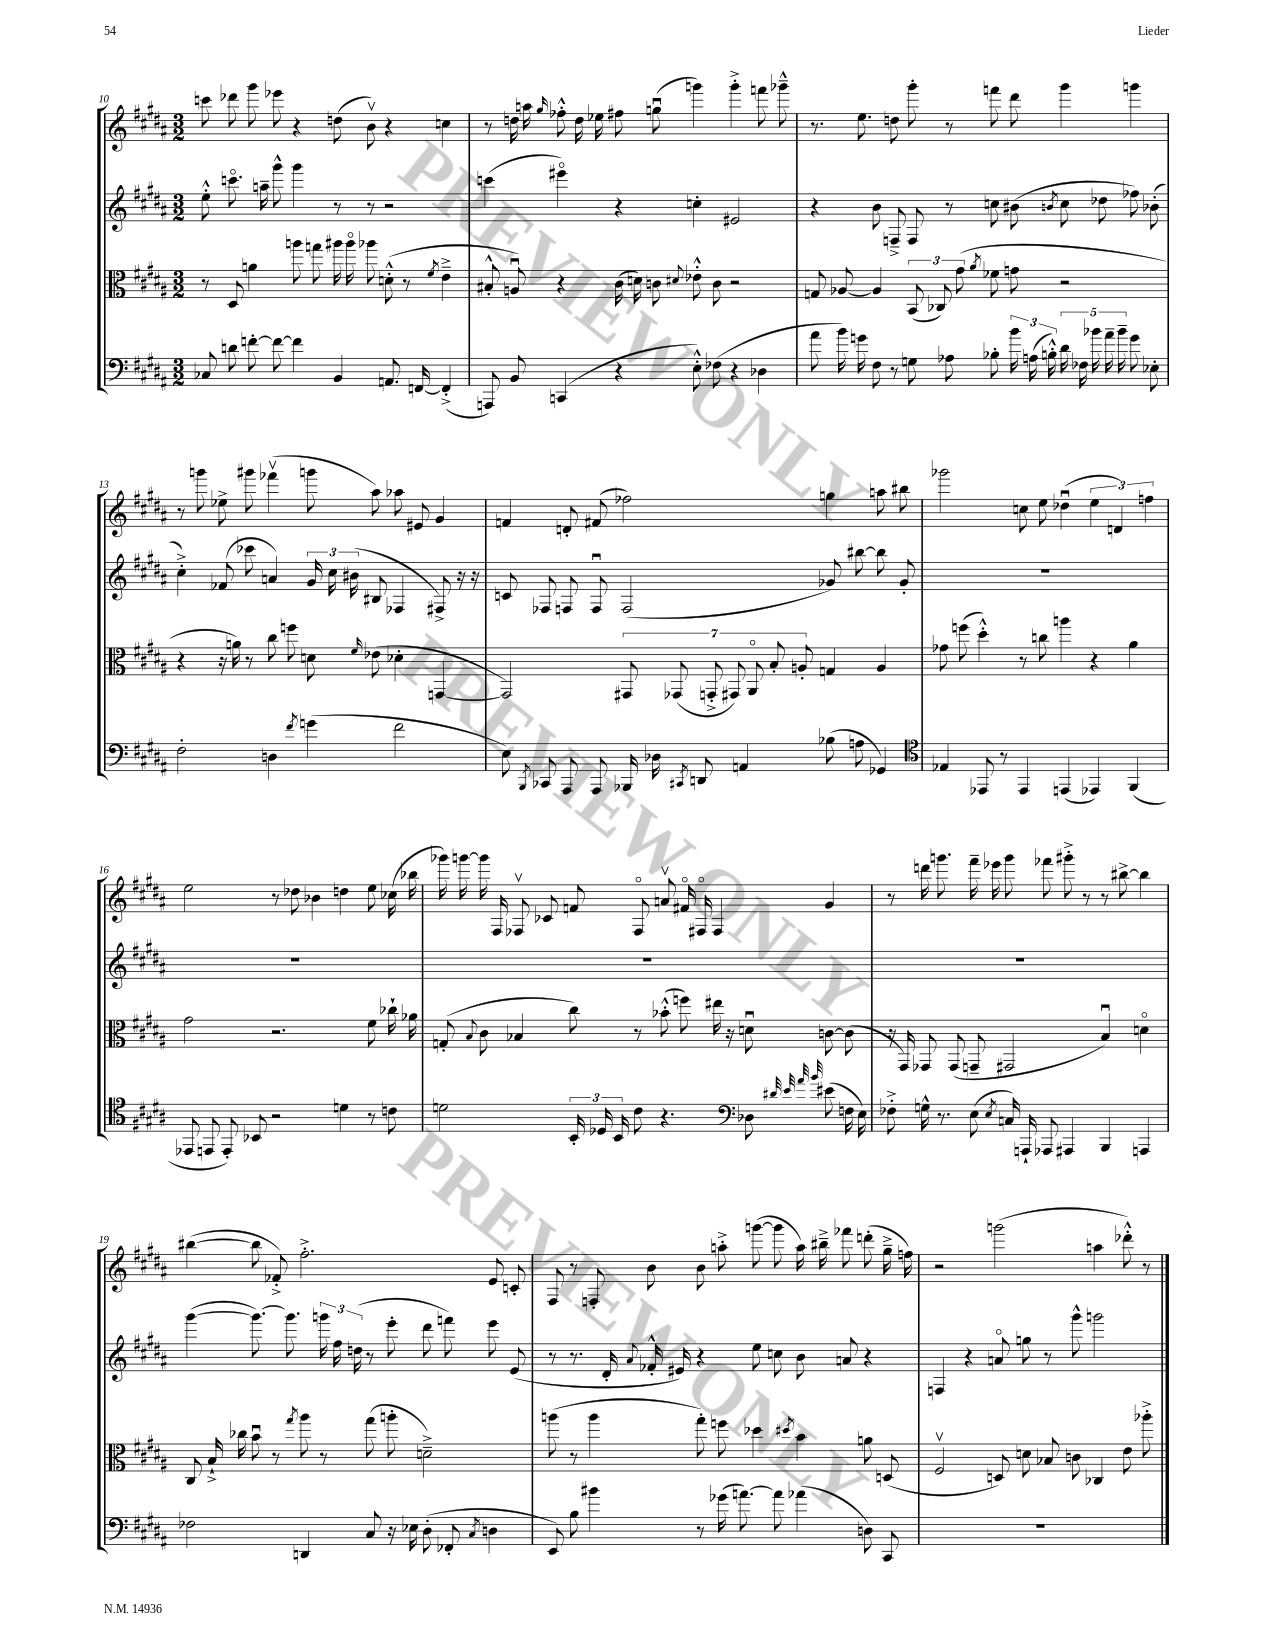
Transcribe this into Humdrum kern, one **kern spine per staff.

**kern	**kern	**kern	**kern
*staff4	*staff3	*staff2	*staff1
*clefF4	*clefC3	*clefG2	*clefG2
*k[f#c#g#d#a#]	*k[f#c#g#d#a#]	*k[f#c#g#d#a#]	*k[f#c#g#d#a#]
*M3/2	*M3/2	*M3/2	*M3/2
8C-	8r	8ee'^^	8ccc
8d	8D#	8.ccco	8ddd-
[8f'	4a	.	8ggg#
.	.	16aa~	.
8f_	.	8ggg#^^	8eee-
4f]	8aa	4ggg#	4r
.	8gg	.	.
4BB	16aa#	8r	(8dd
.	16aa#o	.	.
.	8aa-	8r	8bv)
8.AA	(8d'^^	2r	4r
.	8r	.	.
[16FF	.	.	.
.	8qf#	.	.
(4FF'^]	4e~^	.	4cc
=	=	=	=
8AAA)	8B#'^^	(4ccc	8r
8BB	8Au)	.	16dd
.	.	.	16aa
.	.	.	16qqgg#
(4CC	4r	4eee#o)	8ff-'^^
.	.	.	16dd
.	.	.	16ee-
4r	(16c#	4r	8ff#
.	16d)	.	.
.	8c	.	(8ggu
.	8qqd#	.	.
8E'^^)	8e-'^^	4cc'	4ggg)
(8F-	8c	.	.
4r	2r	2e#	4ggg'^
4D-	.	.	8fff
.	.	.	8ggg-~^^
=	=	=	=
8a#	8G	4r	8.r
16b)	[8A-	.	.
16g	.	.	8.ee
8F#	4A-]	8b	.
8r	.	8F~^	8dd
8G	(12BB	8F	8ggg#'
.	12C-)	.	.
8A-	.	8r	8r
.	(12g#	.	.
.	8qa#	.	.
8B-'	8f-	8cc	8fff
24b	8g	(8b#	8ddd#
(24A	.	.	.
24B'^^)	.	.	.
.	.	8qb	.
20d#	2r	8cc	4ggg#
20F-	.	.	.
20b-	.	.	.
.	.	8dd-	.
20a#~	.	.	.
20b-~	.	.	.
8g	.	8ff-)	4ggg
8E-'	.	(8b-'	.
=	=	=	=
2F#'	4r	4cc#'^)	8r
.	.	.	8ggg
.	16r	(8f-	8ee-^
.	16a)	.	.
.	8r	8ccc-	8ggg#
4D	8cc#	4a)	(4fff-v
.	8ff	.	.
8qf#	.	.	.
(4g	8d	24g#	8ggg
.	.	24cc#	.
.	.	(24b#	.
.	16qqf#	.	.
.	(8e-	8B#	8aa#)
2f#	4d-'	4F-	8aa-
.	.	.	8e#
.	[4GG	8F#^)	4g#
.	.	16r	.
.	.	16r	.
=	=	=	=
8E)	2GG])	8c	4f
8qBBB	.	.	.
8CC-	.	8F-	.
8AAA#	.	8F	8d'
8AAA#	.	8Fu	(8f#
16BBB-	14GG#	(2F	2ff-)
16D-	.	.	.
.	(14GG-	.	.
8qCC#	.	.	.
8DD	.	.	.
.	14GG'^	.	.
.	14GG#)	.	.
4AA	.	.	.
.	14AA#o	.	.
.	14B'	.	.
.	14A'	.	.
(8B-	4G	8g-)	4gg
8A	.	[8bb#	.
4GG-)	4A	8bb#]	8aa
.	.	8g-'	8bb#
=	=	=	=
*clefC4	*	*	*
4E-	8g-	1.r	2ggg-
.	(8ff	.	.
8EE-	4dd#'^^)	.	.
8r	.	.	.
4EE-	8r	.	8cc
.	8cc	.	8ee
(4EE	4aa	.	(4dd-u
4EE-)	4r	.	6ee
.	.	.	6d)
(4FF#	4a#	.	.
.	.	.	6ff
=	=	=	=
8EE-	2g#	1.r	2ee
8EE	.	.	.
8EE')	.	.	.
8BB-	.	.	.
2r	2.r	.	8r
.	.	.	8dd-
.	.	.	4b-
4d	.	.	4dd
8r	8f#	.	8ee
8c	16cc-`	.	(16cc-
.	16a-	.	16bb-
=	=	=	=
2d	(8G'	1.r	16ggg-)
.	.	.	[16ggg
.	8qqB	.	.
.	8c#	.	16ggg]
.	.	.	16F#
.	4B-	.	8F-v
.	.	.	8c-
24BB'	8cc#)	.	8f
24D-	.	.	.
24BB	.	.	.
8c#	8r	.	8F-o
4.r	(8b-'^^	.	8av
.	8ff)	.	16f#o
.	.	.	16F#o
.	16ee#	.	4F#
.	16r	.	.
*clefF4	*	*	*
8D-	8du	.	.
32qqd#	.	.	.
32qqe	.	.	.
32qqa#	.	.	.
32qqb	.	.	.
(8e#	[8c	.	4g#
16F	(8c]	.	.
16E)	.	.	.
=	=	=	=
8F-'^	16r	1.r	8r
.	16GG#)	.	.
16G^^	8GG-	.	16ddd
8.r	.	.	8.ggg
.	(8GG-	.	.
(8E	8GG~	.	16fff#~
.	.	.	16eee-
8qE	.	.	.
16C)	2GG#	.	8ggg
16AAA`	.	.	.
8AAA-	.	.	8fff-
4AAA#	.	.	8ggg#'^
.	.	.	8r
4BBB	4Bu)	.	8r
.	.	.	[8bb#^
4AAA	4do	.	4bb#]
=	=	=	=
2F-	8C#	([4ggg#	([4bb#
.	16B`^	.	.
.	16cc-	.	.
.	8bu	8.ggg#_)	8bb#]
.	8r	.	8f-'^)
.	.	8.ggg#]	.
.	8qgg#	.	.
4DD	8aa#	.	2.ff#'^
.	8r	24ggg	.
.	.	24ff#	.
.	.	(24dd	.
8C#	(8gg#	8r	.
16r	8aa'	8eee'	.
16E-	.	.	.
(8D#'	2d~^)	8ddd#	.
8FF-'	.	8fff)	.
8qC#	.	.	.
4D	.	8eee	8e
.	.	(8e	8c'
=	=	=	=
8EE)	(8aa	8r	8F#
8B	8r	8.r	8r
4b#	4aa	.	8F'
.	.	16d#'	.
.	.	8qqa#	.
.	.	16f-'^^	8b
.	.	16e#)	.
8r	8gg#')	4r	8b
(16g-	8ff	.	8aa'^
[8.a)	.	.	.
.	4dd-	8ee	([8ggg
8a]	.	8cc	8ggg]
.	8qdd#	.	.
(4a-	4b	8b	16aa)
.	.	.	16bb#~^
.	.	8a	8fff-
8D)	8a	4r	(8ddd'
8CC#	(8D	.	16gg#~^
.	.	.	16ff)
=	=	=	=
1.r	2F#v	4F	2r
.	.	4r	.
.	8D)	8ao	(2ggg
.	8d	8gg	.
.	8B-	8r	.
.	8c	8ggg#^^	.
.	4C-	2ggg	4aa
.	8e	.	8ddd-'^^)
.	8aa-'^	.	8r
==	==	==	==
*-	*-	*-	*-
